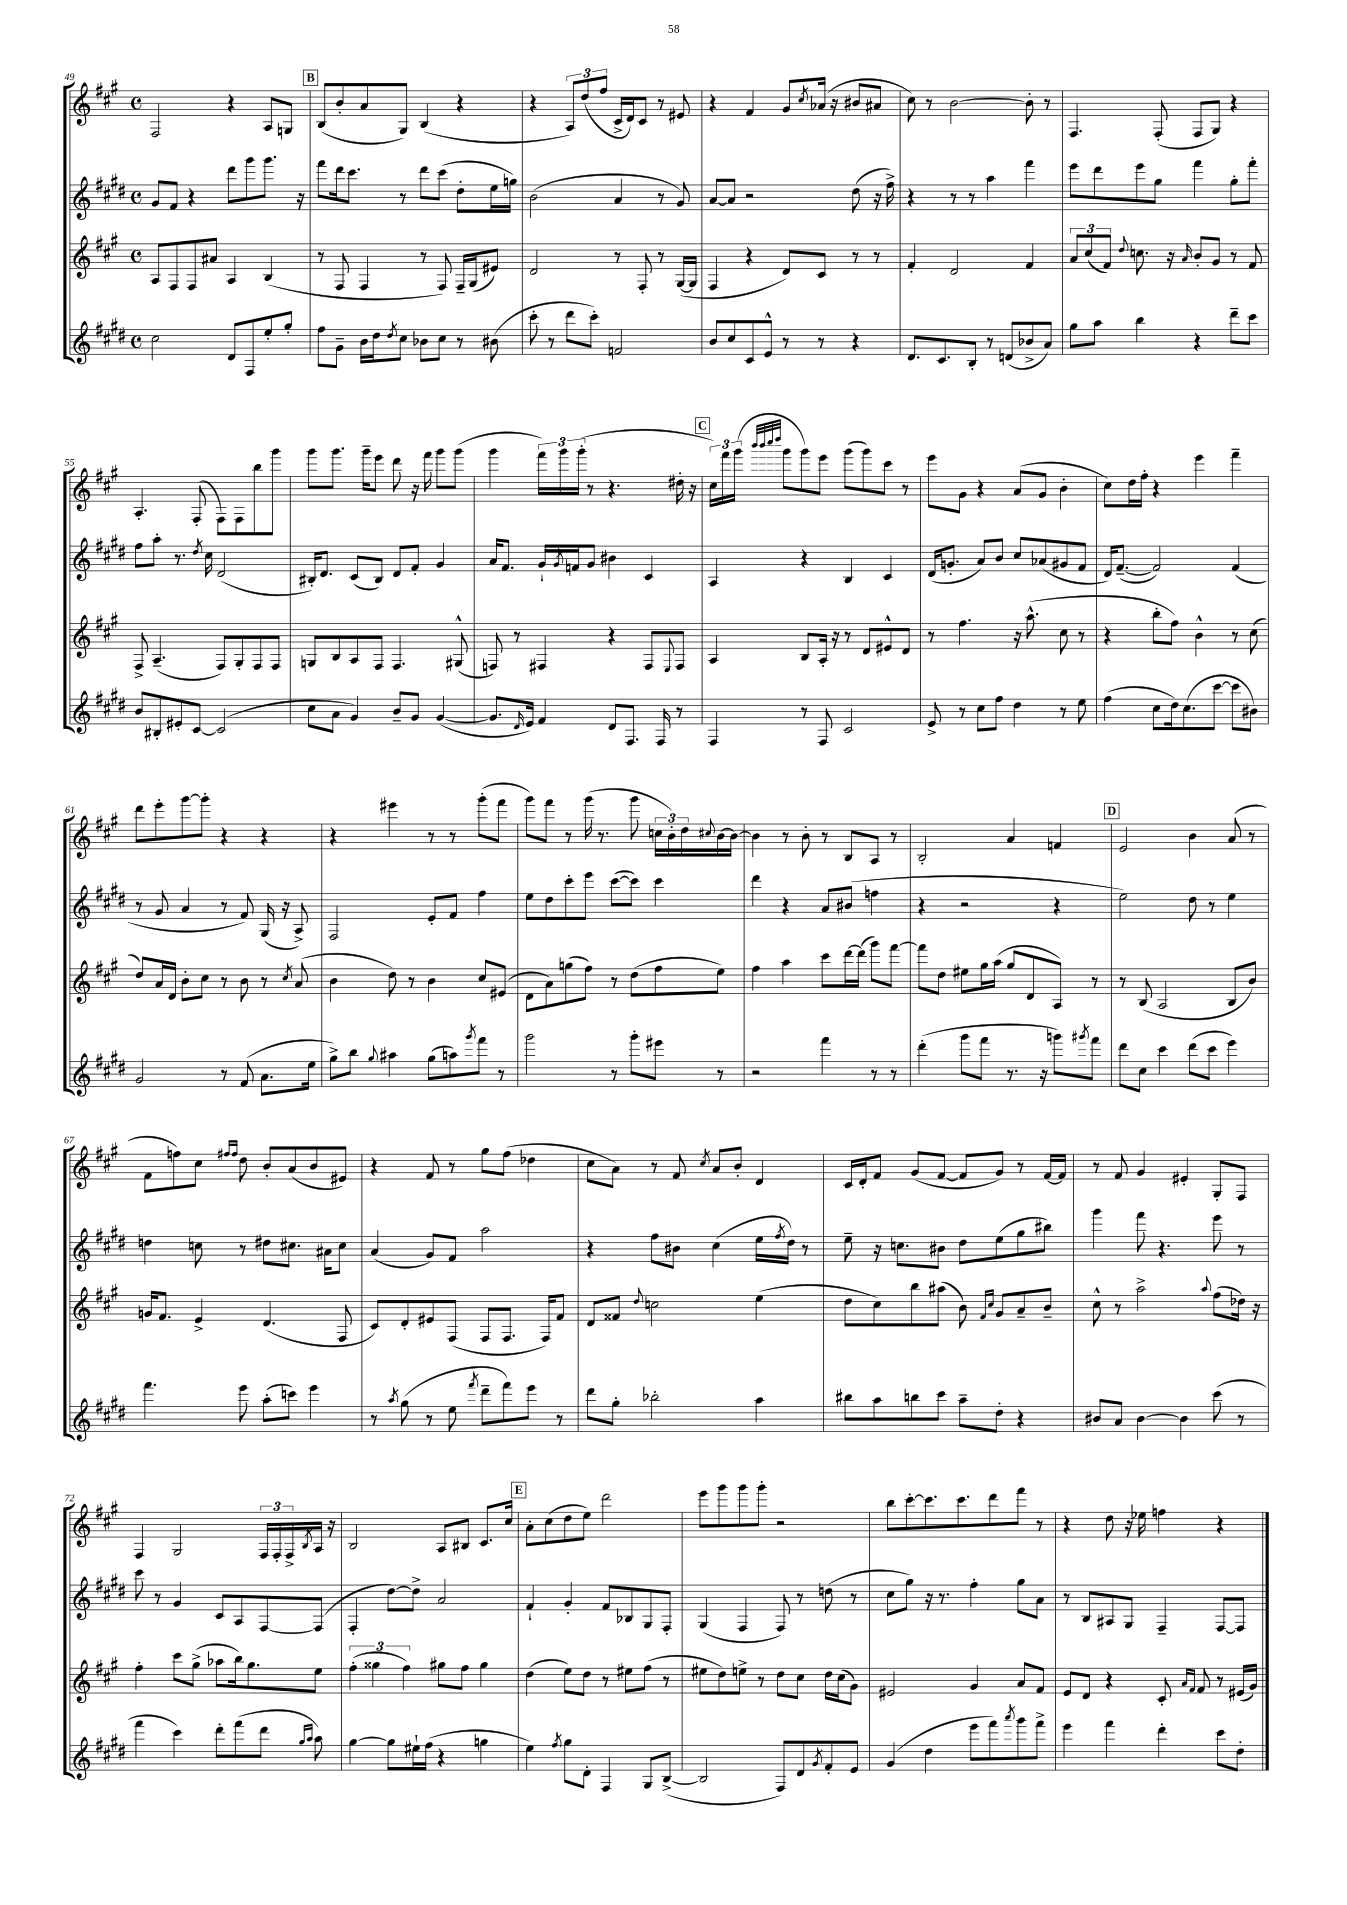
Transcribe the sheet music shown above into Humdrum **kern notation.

**kern	**kern	**kern	**kern
*staff4	*staff3	*staff2	*staff1
*clefG2	*clefG2	*clefG2	*clefG2
*k[f#c#g#d#]	*k[f#c#g#]	*k[f#c#g#d#]	*k[f#c#g#]
*M4/4	*M4/4	*M4/4	*M4/4
*met(c)	*met(c)	*met(c)	*met(c)
2cc#	8A	8g#	2F#
.	8F#	8f#	.
.	8F#	4r	.
.	8a#	.	.
8d#	4A	8ddd#	4r
8F#	.	8ggg#	.
8ee'	(4B	8.ggg#	8A
8gg#'	.	.	8G
.	.	16r	.
=	=	=	=
8ff#	8r	8fff#	(8B
8g#~	8F#	16ddd#	8b'
.	.	8.ccc#	.
16b	4F#	.	8a
16dd#	.	.	.
8qdd#	.	.	.
8cc#	.	8r	8G#)
8b-	8r	8ddd#	(4B
8cc#	8F#)	(8ccc#	.
8r	16F#~	8dd#'	4r
.	(16G#	.	.
(8b#	8e#)	16ee	.
.	.	16gg)	.
=	=	=	=
8ccc#'	2d	(2b	4r
8r	.	.	.
8ddd#	.	.	12A)
.	.	.	(12dd
8ccc#')	.	.	.
.	.	.	12ff#
2f	8r	4a	16c#^
.	.	.	16d)
.	8F#'	.	8c#
.	8r	8r	8r
.	([16G#	8g#)	8e#
.	16G#]	.	.
=	=	=	=
8b	4F#	[8a	4r
8cc#	.	8a]	.
8c#	4r	2r	4f#
8e^^	.	.	.
8r	8d)	.	8g#
.	.	.	8qcc#
8r	8c#	.	(16a-
.	.	.	16r
4r	8r	(8dd#	8b#
.	8r	16r	8a#
.	.	16ff#^)	.
=	=	=	=
8.d#	4f#'	4r	8cc#)
.	.	.	8r
8.c#	.	.	.
.	2d	8r	[2b
8B'	.	8r	.
8r	.	4aa	.
(8d	.	.	.
8b-^	4f#	4fff#	8b']
8a)	.	.	8r
=	=	=	=
8gg#	12a	8eee	4.F#
.	(12cc#	.	.
8aa	.	8ddd#	.
.	12f#)	.	.
.	8qqdd	.	.
4bb	8.cc	8eee	.
.	.	8gg#	(8F#'
.	16r	.	.
.	16qqa	.	.
4r	8b'	4fff#	8F#
.	8g#	.	8G#)
8ddd#~	8r	8gg#'	4r
8ccc#	8f#	8fff#'	.
=	=	=	=
8b	8F#^	8ff#	4.A'
8B#'	(4.A~	8aa'	.
8e#'	.	8.r	.
[8c#	.	.	(8F#'
.	.	8qdd#	.
.	.	16cc#	.
(2c#]	8F#)	(2d#	8F#)
.	8G#'	.	8F#
.	8F#	.	8bb
.	8F#	.	8ggg#
=	=	=	=
8cc#	8G	16B#')	8ggg#
.	.	8.d#	.
8a	8B	.	8.ggg#
4g#)	8A	(8c#	.
.	.	.	16ggg#~
.	8F#	8B#)	8eee
8b~	4.F#	8d#	8ddd
8g#	.	8f#'	16r
.	.	.	16fff#
([4g#	.	4g#	8ggg#
.	(8G#^^	.	(8ggg#
=	=	=	=
8.g#]	8F)	16a	4ggg#
.	.	8.f#	.
.	8r	.	.
16qqd#	.	.	.
16e)	.	.	.
4f#	4F#	16g#`	24fff#)
.	.	.	24ggg#
.	.	8qg#	.
.	.	16f	.
.	.	.	(24ggg#'
.	.	8g#	8r
8d#	4r	4b#	4.r
8.F#	.	.	.
.	8F#	4c#	.
16F#	.	.	.
.	8qqE	.	.
8r	8F#	.	16dd#'
.	.	.	16r
=	=	=	=
4F#	4A	4A	24cc#)
.	.	.	24fff#
.	.	.	(24ggg#
.	.	.	32qqbbb
.	.	.	32qqbbb
.	.	.	32qqcccc#
.	.	.	32qqdddd
.	.	.	8ggg#
8r	8B	4r	8ggg#)
8F#	16A'	.	8eee
.	16r	.	.
2c#	8r	4B	(8ggg#
.	8d	.	8ggg#)
.	8e#^^	4c#	8ccc#
.	8d	.	8r
=	=	=	=
8e^	8r	(16d#	8eee
.	.	8.g'	.
8r	4.ff#	.	8g#
8cc#	.	8a)	4r
8ff#	.	8b	.
4dd#	16r	8cc#	(8a
.	(8.aa^^	.	.
.	.	(8a-	8g#
8r	8cc#	8g#	4b'
8ee	8r	8f#	.
=	=	=	=
(4ff#	4r	16d#)	8cc#)
.	.	([8.f#~	.
.	.	.	16dd
.	.	.	16ff#'
8cc#	8bb'	2f#])	4r
16dd#)	8ff#)	.	.
(8.cc#	.	.	.
.	4b^^	.	4eee
[8ccc#	.	.	.
8ccc#]	8r	(4f#	4fff#~
8b#)	(8cc#	.	.
=	=	=	=
2g#	8dd)	8r	8ddd
.	16a	8g#	8eee'
.	16d	.	.
.	8b'	4a	[8ggg#
.	8cc#	.	8ggg#']
8r	8r	8r	4r
(8f#	8b	8f#)	.
8.a	8r	(16G#	4r
.	.	16r	.
.	8qcc#	.	.
.	(8a	8A^)	.
16ee	.	.	.
=	=	=	=
8gg#^)	4b	2F#	4r
8bb	.	.	.
8qqgg#	.	.	.
4aa#	8dd)	.	4eee#
.	8r	.	.
(8gg#	4b	8e'	8r
8aa)	.	8f#	8r
8qggg#	.	.	.
8fff#	8cc#	4ff#	(8ggg#'
8r	(8e#	.	8fff#
=	=	=	=
2ggg#	8d	8ee	8ggg#)
.	8a)	8dd#	8fff#
.	(8gg	8ccc#'	8r
.	8ff#)	8eee	(16ggg#
.	.	.	8.r
8r	8r	([8ccc#	.
8ggg#'	(8dd	8ccc#])	8ggg#
8eee#	8ff#	4ccc#	24cc
.	.	.	24b')
.	.	.	24dd
.	.	.	8qqcc#
8r	8ee)	.	[16b
.	.	.	16b_
=	=	=	=
2r	4ff#	4ddd#	4b]
.	4aa	4r	8r
.	.	.	8b'
4fff#	8ccc#	8a	8r
.	[16ddd	(8b#	8B
.	(16ddd]	.	.
8r	8ggg#)	4ff	8A
8r	[8fff#	.	8r
=	=	=	=
(4ddd#'	8fff#]	4r	2B'
.	8dd	.	.
8ggg#	8ee#	2r	.
8fff#	16gg#	.	.
.	(16aa	.	.
8.r	8gg#	.	4a
.	8d	.	.
16r	.	.	.
8ggg)	8A)	4r	4f
8qggg#	.	.	.
8fff#	8r	.	.
=	=	=	=
8ddd#	8r	2ee)	2e
8cc#	(8B	.	.
4ccc#	2A	.	.
(8ddd#	.	8dd#	4b
8ccc#	.	8r	.
4eee)	8B	4ee	(8a
.	8b)	.	8r
=	=	=	=
4.fff#	16g	4dd	8f#
.	8.f#	.	.
.	.	.	8ff)
.	4e^	8cc	8cc#
.	.	.	16qqff#
.	.	.	16qqff#
8eee	.	8r	8dd
(8aa'	(4.d	8dd#	8b'
8ccc)	.	8.cc#	(8a
4eee	.	.	8b
.	.	16a#	.
.	8F#	8cc#	8e#)
=	=	=	=
8r	8c#)	(4a	4r
8qaa	.	.	.
(8gg#	8d'	.	.
8r	8e#	8g#)	8f#
8ee	(8F#	8f#	8r
8qfff#	.	.	.
8ddd#~	8F#	2aa	8gg#
8fff#)	8.F#	.	(8ff#
8eee	.	.	4dd-
.	16F#)	.	.
8r	8f#	.	.
=	=	=	=
8ddd#	8d	4r	8cc#
8gg#'	8f##	.	8a)
.	8qqdd	.	.
2bb-'	2cc	8ff#	8r
.	.	8b#	8f#
.	.	.	8qcc#
.	.	(4cc#	8a
.	.	.	8b'
4aa	(4ee	16ee	4d
.	.	8qff#	.
.	.	16dd#)	.
.	.	8r	.
=	=	=	=
8bb#	8dd	8ee~	16c#
.	.	.	16d'
8aa	8cc#)	16r	8f#
.	.	8.cc	.
8bb	8bb	.	(8g#
8ccc#	(8aa#	8b#	[8f#
8aa~	8b)	8dd#	8f#]
.	16qqf#	.	.
.	16qqcc#	.	.
8dd#'	8g#	(8ee	8g#)
4r	8a~	8gg#	8r
.	8b~	8bb#)	[16f#
.	.	.	16f#]
=	=	=	=
8b#	8cc#^^	4ggg#	8r
8a	8r	.	8f#
[4b#	2aa^	8fff#	4g#
.	.	4.r	.
4b#]	.	.	4e#'
.	8qqaa	.	.
(8ccc#	(8ff#	8eee	8G#'
8r	16dd-)	8r	8F#
.	16r	.	.
=	=	=	=
4fff#	4ff#'	8ccc#	4F#
.	.	8r	.
4ccc#)	8ccc#	4g#	2G#
.	(8gg#^	.	.
8ddd#'	8aa-	8c#	.
(8fff#	16bb)	8A	.
.	8.gg#	.	.
8ddd#	.	[8F#	24F#
.	.	.	24F#'
.	.	.	24F#^
16qqgg#	.	.	.
16qqaa	.	.	8qB
8aa)	8ee	(8F#]	16A
.	.	.	16r
=	=	=	=
[4gg#	(6ff#'	4F#'	2B
.	6gg##	.	.
8gg#]	.	[8dd#)	.
.	6ff#)	.	.
16ee#`	.	8dd#^]	.
(16ff#	.	.	.
4r	8gg#	2a	8A
.	8ff#	.	8B#
4gg	4gg#	.	8.c#
.	.	.	16cc#
=	=	=	=
4ee)	(4dd	4f#`	8a'
.	.	.	(8cc#
8qff#	.	.	.
8gg#	8ee)	4g#'	8dd
8d#'	8dd	.	8ee)
4F#	8r	8f#	2ddd
.	8ee#	8B-	.
8G#	(8ff#	8G#	.
([8B^	8r	8F#'	.
=	=	=	=
2B]	8ee#	(4G#	8eee
.	8dd)	.	8ggg#
.	8ee^	4F#	8ggg#
.	8r	.	8ggg#'
8F#)	8dd	8F#)	2r
8d#	8cc#	8r	.
8qg#	.	.	.
8f#'	16dd	(8dd	.
.	(16cc#	.	.
8e	8g#)	8r	.
=	=	=	=
(4g#	2e#	8cc#	8bb
.	.	8gg#)	[8ccc#'
4dd#	.	16r	8.ccc#]
.	.	8.r	.
.	.	.	8.ccc#
8eee	4g#	4ff#'	.
8fff#)	.	.	8ddd
8qaaa	.	.	.
8ggg#	8a	8gg#	8fff#
8fff#^	8f#	8a	8r
=	=	=	=
4eee	8e	8r	4r
.	8d	8B	.
4fff#	4r	8A#	8dd
.	.	8G#	16r
.	.	.	16ee-
4ddd#'	8c#'	4F#~	4ff
.	16qqa	.	.
.	16qqf#	.	.
.	8f#	.	.
8ccc#	8r	[8F#	4r
8dd#'	(16e#	8F#]	.
.	16g#)	.	.
==	==	==	==
*-	*-	*-	*-
